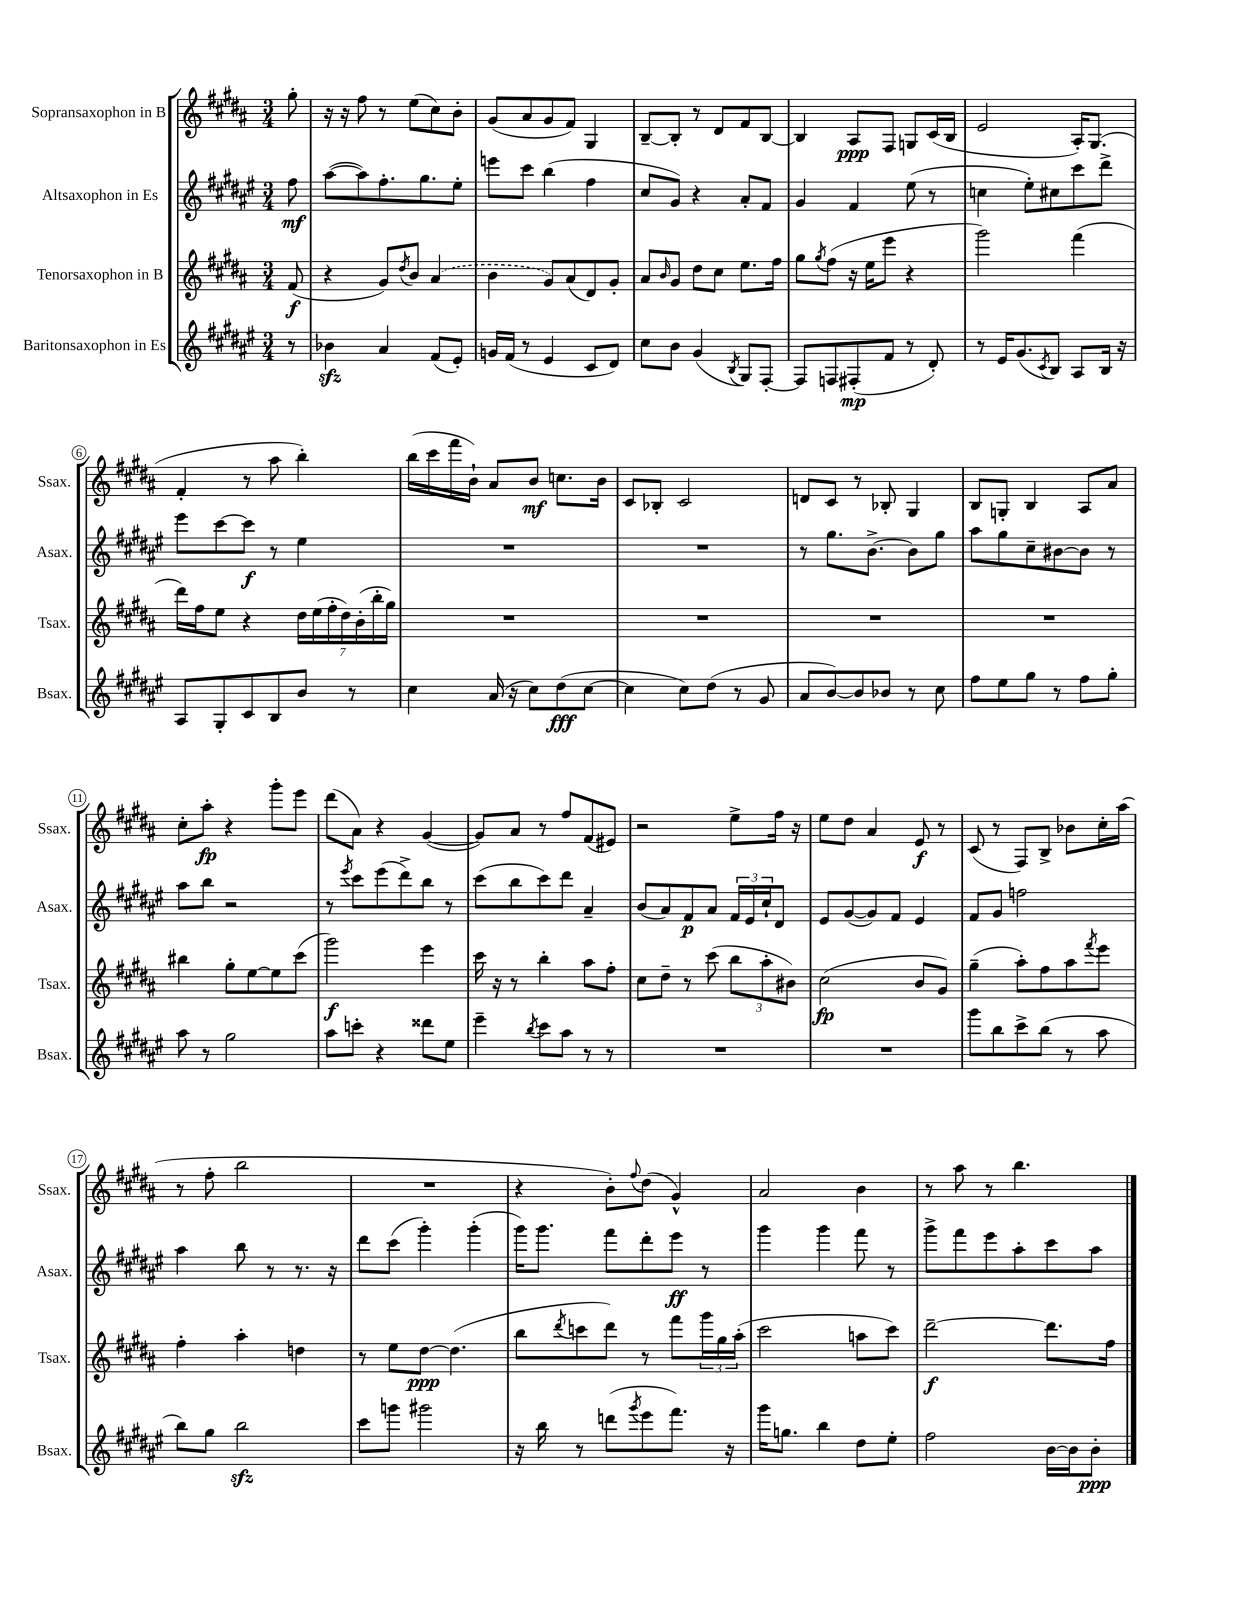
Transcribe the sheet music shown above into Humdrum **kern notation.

**kern	**dynam	**kern	**dynam	**kern	**dynam	**kern	**dynam
*part4	*part4	*part3	*part3	*part2	*part2	*part1	*part1
*staff4	*staff4	*staff3	*staff3	*staff2	*staff2	*staff1	*staff1
*I"Baritonsaxophon in Es	*	*I"Tenorsaxophon in B	*	*I"Altsaxophon in Es	*	*I"Sopransaxophon in B	*
*I'Bsax.	*	*I'Tsax.	*	*I'Asax.	*	*I'Ssax.	*
*clefG2	*	*clefG2	*	*clefG2	*	*clefG2	*
*k[f#c#g#d#a#e#]	*	*k[f#c#g#d#a#]	*	*k[f#c#g#d#a#e#]	*	*k[f#c#g#d#a#]	*
*M3/4	*	*M3/4	*	*M3/4	*	*M3/4	*
=	=	=	=	=	=	=	=
8r	.	(8f#/	f	8ff#\	mf	8gg#'\	.
=1	=1	=1	=1	=1	=1	=1	=1
4b-Xzz\	.	4r	.	([8aa#\L	.	16r	.
.	.	.	.	.	.	16r	.
.	.	.	.	8aa#\])	.	8ff#\	.
4a#/	.	8g#/L)	.	8.ff#'\	.	8r	.
.	.	8qdd#/	.	.	.	.	.
.	.	8b/J	.	.	.	(8ee\L	.
.	.	.	.	8.gg#\	.	.	.
(8f#/L	.	(4a#/	.	.	.	8cc#\)	.
8e#'/J)	.	.	.	8ee#'\J	.	8b'\J	.
=2	=2	=2	=2	=2	=2	=2	=2
16gn/LL	.	4b\	.	8eeen\L	.	(8g#/L	.
(16f#/JJ	.	.	.	.	.	.	.
8r	.	.	.	8ccc#\J	.	8a#/	.
4e#/	.	8g#/L)	.	(4bb\	.	8g#/	.
.	.	(8a#/	.	.	.	8f#/J)	.
8c#/L	.	8d#/)	.	4ff#\	.	4G#/	.
8d#/J)	.	8g#'/J	.	.	.	.	.
=3	=3	=3	=3	=3	=3	=3	=3
8cc#\L	.	8a#/L	.	8cc#/L	.	[8B~/L	.
.	.	16qqb/	.	.	.	.	.
8b\J	.	8g#/J	.	8g#/J)	.	8B'/J]	.
(4g#/	.	8dd#\L	.	4r	.	8r	.
.	.	8cc#\J	.	.	.	8d#/L	.
8qB/	.	.	.	.	.	.	.
8G#/L)	.	8.ee\L	.	8a#'/L	.	8f#/	.
[8F#'/J	.	.	.	8f#/J	.	[8B/J	.
.	.	16ff#\Jk	.	.	.	.	.
=4	=4	=4	=4	=4	=4	=4	=4
8F#/L]	.	8gg#\L	.	4g#/	.	4B/]	.
.	.	8qgg#/	.	.	.	.	.
8Fn/	.	(8ff#\J	.	.	.	.	.
(8F#X'/	mp	16r	.	4f#/	.	8A#/L	ppp
.	.	16ee\KL	.	.	.	.	.
8f#/J	.	8eee\J	.	.	.	8F#/J	.
8r	.	4r	.	(8ee#\	.	8Gn/L	.
8d#'/)	.	.	.	8r	.	(16c#/L	.
.	.	.	.	.	.	16B/JJ	.
=5	=5	=5	=5	=5	=5	=5	=5
8r	.	2ggg#\)	.	4ccn\	.	2e/	.
16e#/KL	.	.	.	.	.	.	.
(8.g#/	.	.	.	.	.	.	.
.	.	.	.	8ee#'\L)	.	.	.
8qc#/	.	.	.	.	.	.	.
8B/J)	.	.	.	8cc#X\	.	.	.
8A#/L	.	(4fff#\	.	8ccc#\	.	16A#'/KL)	.
.	.	.	.	.	.	(8.G#/J	.
16B/Jk	.	.	.	8ddd#^\J	.	.	.
16r	.	.	.	.	.	.	.
!!LO:LB:g=z
=6	=6	=6	=6	=6	=6	=6	=6
8A#/L	.	16ddd#\LL)	.	8eee#\L	.	4f#'/	.
.	.	16ff#\J	.	.	.	.	.
8G#'/	.	8ee\J	.	[8ccc#\	.	.	.
8c#/	.	4r	.	8ccc#\J]	f	8r	.
8B/	.	.	.	8r	.	8aa#\	.
8b/J	.	28dd#\LL	.	4ee#\	.	4bb'\)	.
.	.	(28ee\	.	.	.	.	.
.	.	28ff#'\	.	.	.	.	.
.	.	28dd#\)	.	.	.	.	.
8r	.	.	.	.	.	.	.
.	.	(28b'\	.	.	.	.	.
.	.	28bb'\	.	.	.	.	.
.	.	28gg#\JJ)	.	.	.	.	.
=7	=7	=7	=7	=7	=7	=7	=7
4cc#\	.	2.r	.	2.r	.	(16bb\LL	.
.	.	.	.	.	.	16ccc#\	.
.	.	.	.	.	.	16fff#\	.
.	.	.	.	.	.	16b`\JJ)	.
(16a#/	.	.	.	.	.	8a#/L	.
16r	.	.	.	.	.	.	.
8cc#\L)	.	.	.	.	.	8b/J	mf
(8dd#\	fff	.	.	.	.	8.ccn\L	.
[8cc#\J	.	.	.	.	.	.	.
.	.	.	.	.	.	16b\Jk	.
=8	=8	=8	=8	=8	=8	=8	=8
4cc#\]	.	2.r	.	2.r	.	8c#/L	.
.	.	.	.	.	.	8B-X'/J	.
8cc#\L)	.	.	.	.	.	2c#/	.
(8dd#\J	.	.	.	.	.	.	.
8r	.	.	.	.	.	.	.
8g#/	.	.	.	.	.	.	.
=9	=9	=9	=9	=9	=9	=9	=9
8a#/L	.	2.r	.	8r	.	8dn/L	.
[8b/)	.	.	.	8.gg#\L	.	8c#/J	.
8b/]	.	.	.	.	.	8r	.
.	.	.	.	[8.b^\J	.	.	.
8b-X/J	.	.	.	.	.	8B-X'/	.
8r	.	.	.	8b\L]	.	4G#/	.
8cc#\	.	.	.	8gg#\J	.	.	.
=10	=10	=10	=10	=10	=10	=10	=10
8ff#\L	.	2.r	.	8aa#\L	.	8B/L	.
8ee#\	.	.	.	8gg#\	.	8Gn'/J	.
8gg#\J	.	.	.	8cc#~\	.	4B/	.
8r	.	.	.	[8b#X\	.	.	.
8ff#\L	.	.	.	8b#\J]	.	8A#/L	.
8gg#'\J	.	.	.	8r	.	8a#/J	.
!!LO:LB:g=z
=11	=11	=11	=11	=11	=11	=11	=11
8aa#\	.	4bb#X\	.	8aa#\L	.	8cc#'\L	.
8r	.	.	.	8bb\J	.	8aa#'\J	fp
2gg#\	.	8gg#'\L	.	2r	.	4r	.
.	.	[8ee\	.	.	.	.	.
.	.	8ee\]	.	.	.	8ggg#'\L	.
.	.	(8ccc#\J	.	.	.	8eee\J	.
=12	=12	=12	=12	=12	=12	=12	=12
8aa#\L	.	2ggg#\)	f	8r	.	(8ddd#\L	.
.	.	.	.	8qeee#/	.	.	.
8cccn'\J	.	.	.	8ccc#\L	.	8a#\J)	.
4r	.	.	.	(8eee#\	.	4r	.
.	.	.	.	8ddd#^\)	.	.	.
8ddd##X\L	.	4eee\	.	8bb\J	.	([4g#/	.
8ee#\J	.	.	.	8r	.	.	.
=13	=13	=13	=13	=13	=13	=13	=13
4eee#~\	.	16ccc#\	.	(8ccc#\L	.	8g#/L])	.
.	.	16r	.	.	.	.	.
.	.	8r	.	8bb\	.	8a#/J	.
8qbb/	.	.	.	.	.	.	.
8ccc#\L	.	4bb'\	.	8ccc#\)	.	8r	.
8aa#\J	.	.	.	8ddd#\J	.	8ff#/L	.
8r	.	8aa#\L	.	4a#~/	.	(8f#/	.
8r	.	8ff#'\J	.	.	.	8e#X/J)	.
=14	=14	=14	=14	=14	=14	=14	=14
2.r	.	8cc#\L	.	(8b/L	.	2r	.
.	.	8dd#~\J	.	8a#/)	.	.	.
.	.	8r	.	8f#/	p	.	.
.	.	(8ccc#\	.	8a#/J	.	.	.
.	.	12bb\L	.	24f#/LL	.	8ee^\L	.
.	.	.	.	24e#/	.	.	.
.	.	12aa#'\	.	24cc#`/J	.	.	.
.	.	.	.	8d#/J	.	16ff#\Jk	.
.	.	12b#X\J)	.	.	.	.	.
.	.	.	.	.	.	16r	.
=15	=15	=15	=15	=15	=15	=15	=15
2.r	.	(2cc#\	fp	8e#/L	.	8ee\L	.
.	.	.	.	([8g#/	.	8dd#\J	.
.	.	.	.	8g#/])	.	4a#/	.
.	.	.	.	8f#/J	.	.	.
.	.	8b/L	.	4e#/	.	8e/	f
.	.	8g#/J)	.	.	.	8r	.
=16	=16	=16	=16	=16	=16	=16	=16
8ggg#\L	.	(4gg#~\	.	8f#/L	.	(8c#/	.
8bb\	.	.	.	8g#/J	.	8r	.
8ccc#^\	.	8aa#'\L)	.	2ffn\	.	8F#/L)	.
(8bb\J	.	8ff#\	.	.	.	8B^/J	.
8r	.	8aa#\	.	.	.	8b-X\L	.
.	.	8qfff#/	.	.	.	.	.
8aa#\	.	8eee\J	.	.	.	16cc#'\L	.
.	.	.	.	.	.	(16aa#\JJ	.
!!LO:LB:g=z
=17	=17	=17	=17	=17	=17	=17	=17
8bb\L)	.	4ff#'\	.	4aa#\	.	8r	.
8gg#\J	.	.	.	.	.	8ff#'\	.
2bbzz\	.	4aa#'\	.	8bb\	.	2bb\	.
.	.	.	.	8r	.	.	.
.	.	4ddn\	.	8.r	.	.	.
.	.	.	.	16r	.	.	.
=18	=18	=18	=18	=18	=18	=18	=18
8ccc#\L	.	8r	.	8ddd#\L	.	2.r	.
8gggn\J	.	8ee\L	.	(8ccc#\J	.	.	.
2ggg#X\	.	[8dd#\J	ppp	4ggg#'\)	.	.	.
.	.	(4.dd#\]	.	.	.	.	.
.	.	.	.	(4ggg#'\	.	.	.
=19	=19	=19	=19	=19	=19	=19	=19
16r	.	8bb\L	.	16ggg#\KL)	.	4r	.
16bb\	.	.	.	8.ggg#\J	.	.	.
.	.	8qddd#/	.	.	.	.	.
8r	.	8cccn\	.	.	.	.	.
(8dddn\L	.	8ddd#\J)	.	8fff#\L	.	8b'\L)	.
8qggg#/	.	.	.	.	.	8qqff#/	.
8eee#\	.	8r	.	8ddd#'\	.	(8dd#\J	.
8.fff#\J)	.	8fff#\L	.	8eee#\J	ff	4g#^^/)	.
.	.	24ggg#\L	.	8r	.	.	.
.	.	24gg#\	.	.	.	.	.
16r	.	.	.	.	.	.	.
.	.	(24aa#'\JJ	.	.	.	.	.
=20	=20	=20	=20	=20	=20	=20	=20
16ggg#\KL	.	2ccc#\	.	4ggg#\	.	2a#/	.
8.ggn\J	.	.	.	.	.	.	.
4bb\	.	.	.	4ggg#\	.	.	.
8dd#\L	.	8aan\L	.	8fff#\	.	4b\	.
8ee#'\J	.	8ccc#\J)	.	8r	.	.	.
=21	=21	=21	=21	=21	=21	=21	=21
2ff#\	.	[2ddd#~\	f	8ggg#^\L	.	8r	.
.	.	.	.	8fff#\	.	8aa#\	.
.	.	.	.	8eee#\	.	8r	.
.	.	.	.	8aa#'\	.	4.bb\	.
[16b\LL	.	8.ddd#\L]	.	8ccc#\	.	.	.
16b\J]	.	.	.	.	.	.	.
8b'\J	ppp	.	.	8aa#\J	.	.	.
.	.	16ff#\Jk	.	.	.	.	.
==	==	==	==	==	==	==	==
*-	*-	*-	*-	*-	*-	*-	*-
